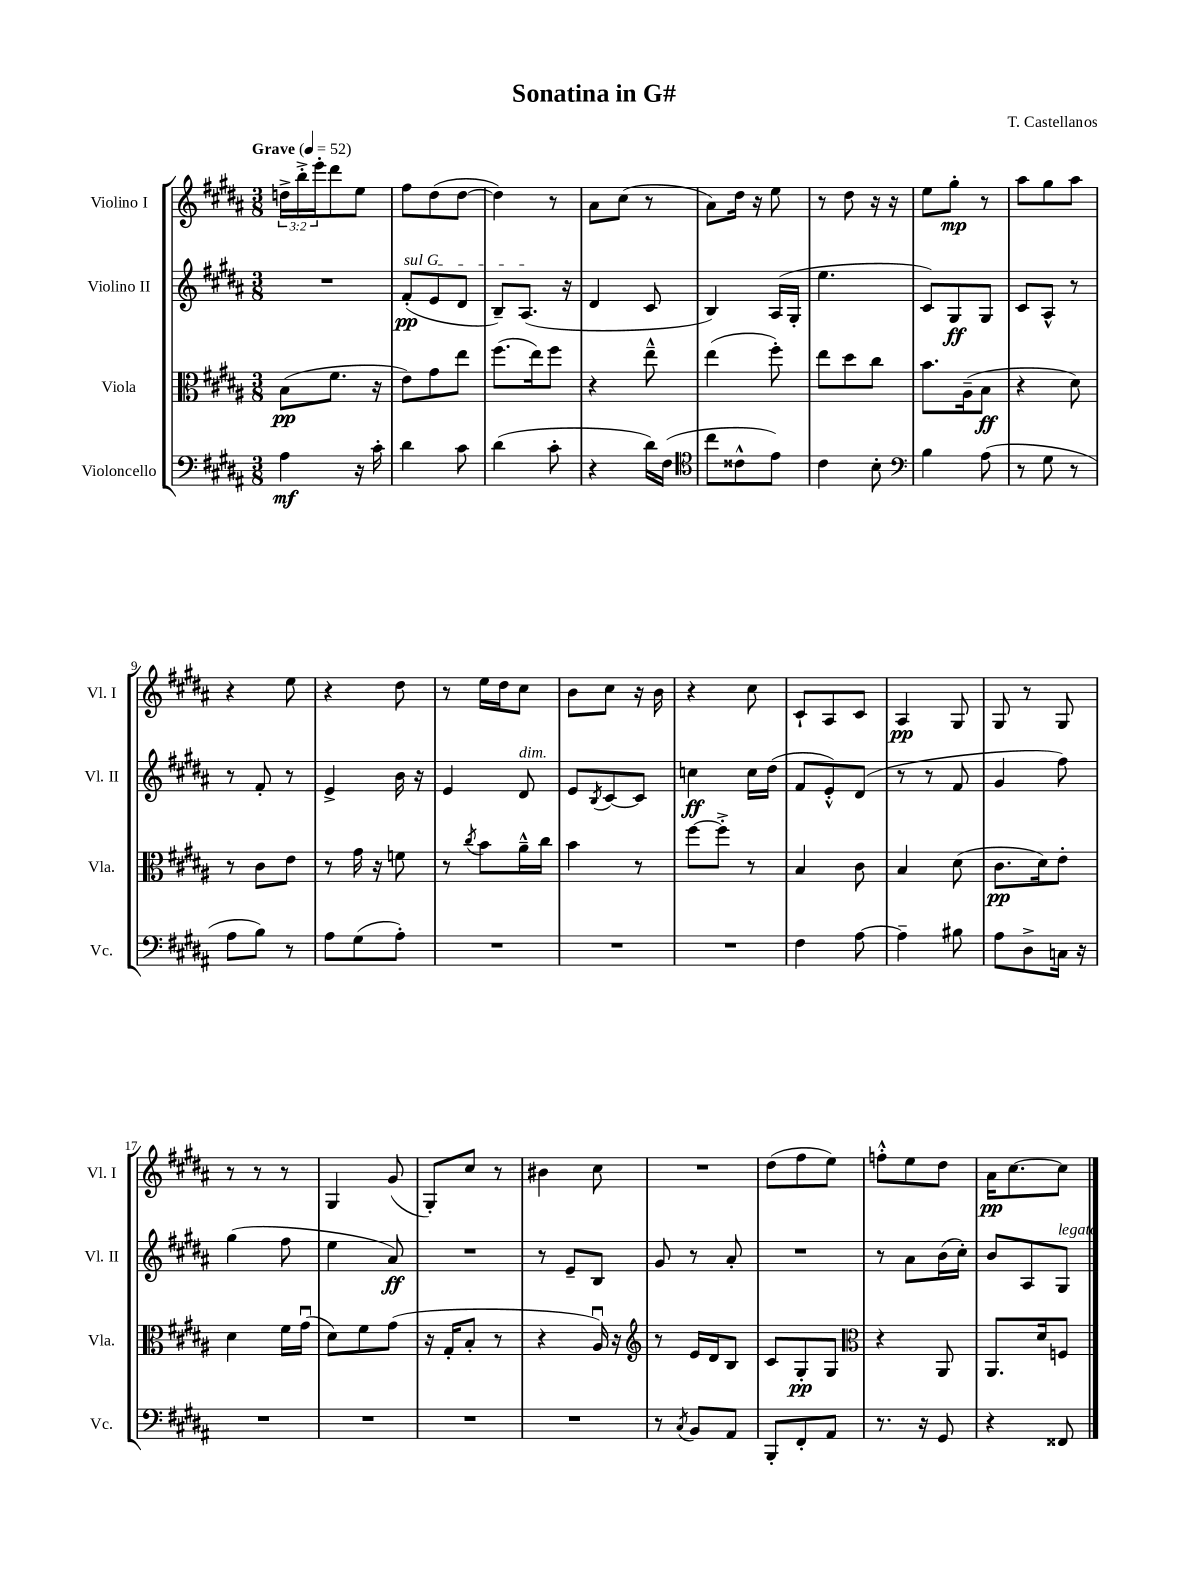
\header { title = "Sonatina in G#" composer = "T. Castellanos" }
<<
\new StaffGroup <<
\new Staff = "s0" \with { instrumentName = "Violino I" shortInstrumentName = "Vl. I" } {
    \clef treble \key b \major \numericTimeSignature \time 3/8 \override Staff.TupletNumber.text = #tuplet-number::calc-fraction-text \tempo "Grave" 4 = 52
    \tuplet 3/2 { d''16-> b''16-.-> e'''16-. } dis'''8 e''8 |
    fis''8 dis''8( dis''8~ |
    dis''4) r8 |
    ais'8 cis''8( r8 |
    ais'8) dis''16 r16 e''8 |
    r8 dis''8 r16 r16 |
    e''8 gis''8-.\mp r8 |
    ais''8 gis''8 ais''8 |
    r4 e''8 |
    r4 dis''8 |
    r8 e''16 dis''16 cis''8 |
    b'8 cis''8 r16 b'16 |
    r4 cis''8 |
    cis'8-! ais8 cis'8 |
    ais4\pp gis8 |
    gis8 r8 gis8 |
    r8 r8 r8 |
    gis4 gis'8( |
    gis8-.) cis''8 r8 |
    bis'4 cis''8 |
    R4. |
    dis''8( fis''8 e''8) |
    f''8-.-^ e''8 dis''8 |
    ais'16\pp cis''8.~ cis''8 \bar "|." |
}
\new Staff = "s1" \with { instrumentName = "Violino II" shortInstrumentName = "Vl. II" } {
    \clef treble \key b \major \numericTimeSignature \time 3/8
    R4. |
    \once \override TextSpanner.bound-details.left.text = \markup { \italic "sul G" } fis'8-.\pp\startTextSpan( e'8 dis'8 |
    b8--) ais8.\stopTextSpan( r16 |
    dis'4 cis'8 |
    b4) ais16( gis16-. |
    e''4. |
    cis'8) gis8\ff gis8 |
    cis'8 ais8-^ r8 |
    r8 fis'8-. r8 |
    e'4-> b'16 r16 |
    e'4 dis'8^\markup { \italic "dim." } |
    e'8 \acciaccatura { b8 } cis'8~ cis'8 |
    c''4\ff c''16 dis''16( |
    fis'8 e'8-.-^) dis'8( |
    r8 r8 fis'8 |
    gis'4 fis''8) |
    gis''4( fis''8 |
    e''4 ais'8\ff) |
    R4. |
    r8 e'8-- b8 |
    gis'8 r8 ais'8-. |
    R4. |
    r8 ais'8 b'16( cis''16-.) |
    b'8 ais8 gis8^\markup { \italic "legato" } \bar "|." |
}
\new Staff = "s2" \with { instrumentName = "Viola" shortInstrumentName = "Vla." } {
    \clef alto \key b \major \numericTimeSignature \time 3/8
    b8\pp( fis'8. r16 |
    e'8) gis'8 e''8 |
    fis''8.( e''16) fis''8 |
    r4 e''8---^ |
    e''4( fis''8-.) |
    e''8 dis''8 cis''8 |
    b'8. ais16--( b8\ff |
    r4 dis'8) |
    r8 cis'8 e'8 |
    r8 gis'16 r16 f'8 |
    r8 \acciaccatura { cis''8 } b'8 ais'16---^ cis''16 |
    b'4 r8 |
    fis''8~ fis''8-.-> r8 |
    b4 cis'8 |
    b4 dis'8( |
    cis'8.\pp dis'16) e'8-. |
    dis'4 fis'16 gis'16\downbow( |
    dis'8) fis'8 gis'8( |
    r16 gis16-. b8-. r8 |
    r4 ais16\downbow) r16 |
    \clef treble r8 e'16 dis'16 b8 |
    cis'8 gis8-.\pp gis8 |
    \clef alto r4 ais,8 |
    ais,8. dis'16 f8 \bar "|." |
}
\new Staff = "s3" \with { instrumentName = "Violoncello" shortInstrumentName = "Vc." } {
    \clef bass \key b \major \numericTimeSignature \time 3/8
    ais4\mf r16 cis'16-. |
    dis'4 cis'8 |
    dis'4( cis'8-. |
    r4 dis'16) fis16( |
    \clef tenor cis''8 cisis'8-^ e'8) |
    cis'4 b8-. |
    \clef bass b4 ais8( |
    r8 gis8 r8 |
    ais8 b8) r8 |
    ais8 gis8( ais8-.) |
    R4. |
    R4. |
    R4. |
    fis4 ais8~ |
    ais4-- bis8 |
    ais8 dis8-> c16 r16 |
    R4. |
    R4. |
    R4. |
    R4. |
    r8 \acciaccatura { cis8 } b,8 ais,8 |
    b,,8-. fis,8-. ais,8 |
    r8. r16 gis,8 |
    r4 fisis,8 \bar "|." |
}
>>
>>
